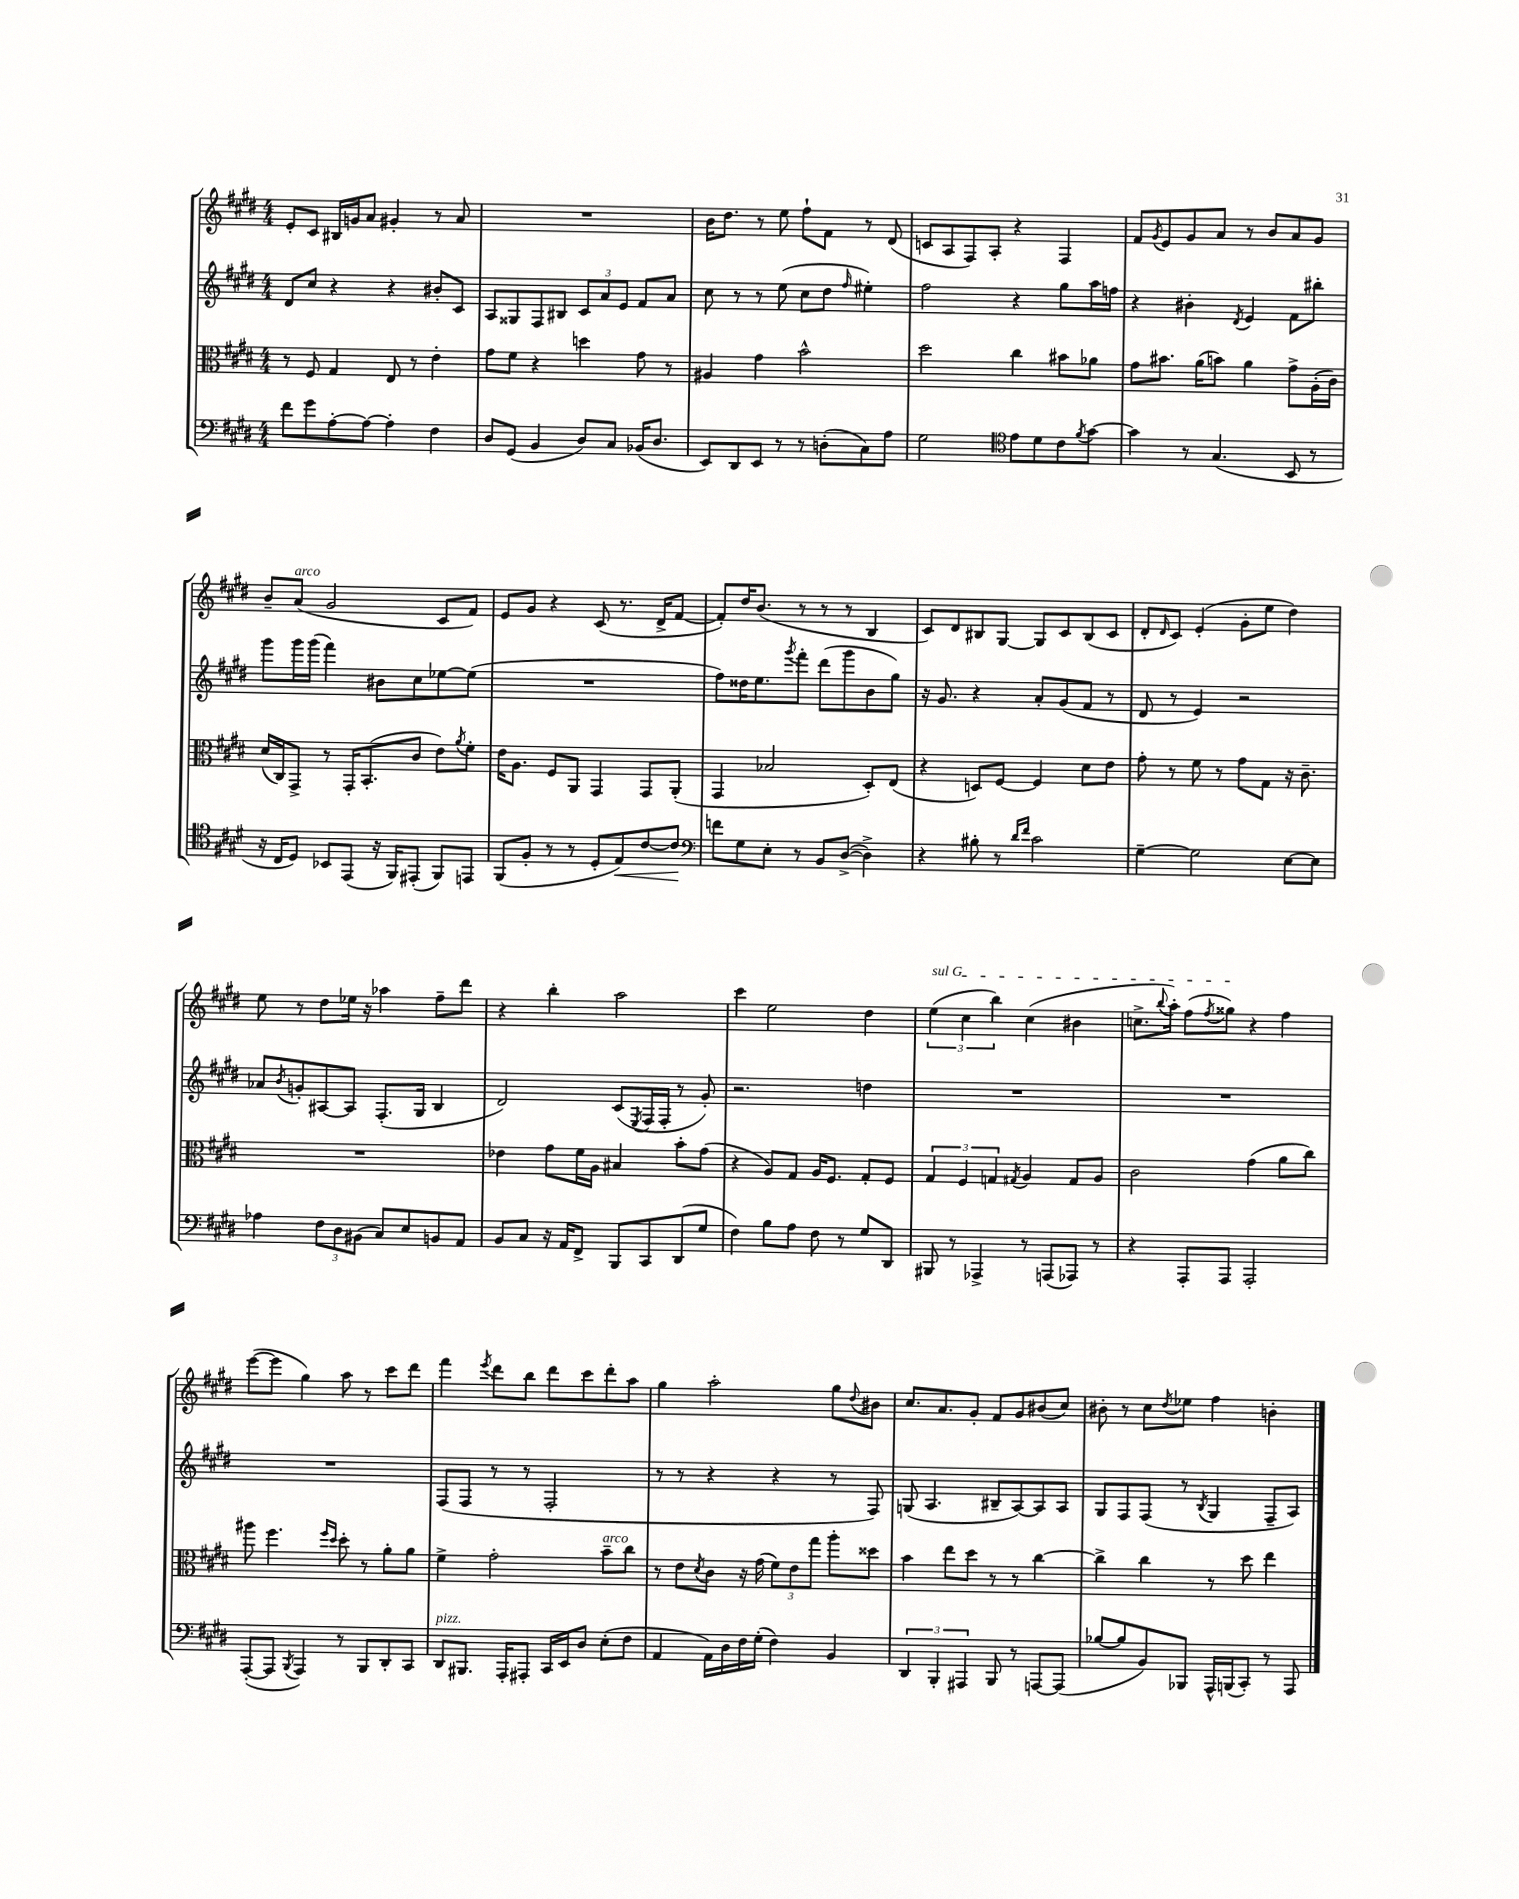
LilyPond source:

<<
\new StaffGroup <<
\new Staff = "s0" {
    \clef treble \key e \major \numericTimeSignature \time 4/4
    e'8-. cis'8 bis16 g'16 a'8 gis'4-. r8 a'8 |
    R1 |
    b'16 dis''8. r8 e''8 fis''8-! fis'8 r8 dis'8( |
    c'8 a8 fis8) a8-. r4 fis4 |
    fis'8 \acciaccatura { gis'8 } e'8 gis'8 a'8 r8 b'8 a'8 gis'8 |
    b'8-- a'8^\markup { \italic "arco" }( gis'2 cis'8 fis'8) |
    e'8 gis'8 r4 cis'8( r8. dis'16-> fis'8~ |
    fis'8-.) dis''16 b'8.( r8 r8 r8 b4 |
    cis'8) dis'8 bis8 gis8~ gis8 cis'8 bis8( cis'8 |
    dis'8-. \grace { dis'16 } cis'8) e'4-.( gis'8-. e''8 dis''4) |
    e''8 r8 dis''8 ees''16 r16 aes''4 fis''8-- dis'''8 |
    r4 b''4-. a''2 |
    cis'''4 e''2 dis''4 |
    \tuplet 3/2 { \once \override TextSpanner.bound-details.left.text = \markup { \italic "sul G" } e''4\startTextSpan( cis''4 b''4) } cis''4( bis'4 |
    c''8.-> \appoggiatura { b''8 } a''16-.) fis''8( \acciaccatura { fis''8 } gisis''8\stopTextSpan) r4 fis''4 |
    e'''8~( e'''8 gis''4) a''8 r8 cis'''8 dis'''8 |
    fis'''4 \acciaccatura { e'''8 } dis'''8 b''8 dis'''8 cis'''8 dis'''8-. a''8 |
    gis''4 a''2-. gis''8 \appoggiatura { dis''8 } bis'8 |
    cis''8. a'8. gis'8-. fis'8 gis'8 bis'8( cis''8) |
    bis'8-. r8 cis''8 \acciaccatura { dis''8 } ees''8 fis''4 b'4-. \bar "|." |
}
\new Staff = "s1" {
    \clef treble \key e \major \numericTimeSignature \time 4/4
    dis'8 cis''8 r4 r4 bis'8-. cis'8 |
    a8 gisis8 fis8 bis8 \tuplet 3/2 { cis'8 a'8 e'8 } fis'8 a'8 |
    cis''8 r8 r8 e''8( cis''8 dis''8 \grace { fis''16 } eis''4-.) |
    fis''2 r4 gis''8 a''16 f''16 |
    r4 bis'4-. \acciaccatura { dis'8 } e'4 fis'8 bis''8-. |
    gis'''8 gis'''16 gis'''16( fis'''4) bis'8 cis''8 ees''8~ ees''8( |
    R1 |
    fis''8) disis''16 e''8. \acciaccatura { gis'''8 } fis'''8-. dis'''8( gis'''8 b'8 gis''8) |
    r16 gis'8. r4 a'8-. gis'8( fis'8 r8 |
    dis'8 r8 e'4) r2 |
    aes'8 \acciaccatura { b'8 } g'8-. ais8~ ais8 fis8.-.( gis16 b4 |
    dis'2) cis'8( \acciaccatura { e8 } fis16 fis16-. r8 gis'8-.) |
    r2. d''4 |
    R1 |
    R1 |
    R1 |
    fis8( fis8 r8 r8 fis2-. |
    r8 r8 r4 r4 r8 fis8) |
    g8( a4. bis8-- a8~) a8 a8 |
    gis8 fis8 fis8( r8 \acciaccatura { b8 } gis4 fis8-- a8) \bar "|." |
}
\new Staff = "s2" {
    \clef alto \key e \major \numericTimeSignature \time 4/4
    r8 fis8 gis4 e8 r8 e'4-. |
    gis'8 fis'8 r4 d''4 gis'8 r8 |
    ais4 gis'4 b'2-^ |
    dis''2 cis''4 bis'8 aes'8 |
    gis'8 bis'8. a'16( b'8) a'4 gis'8-> a16-.( cis'16) |
    dis'16( cis16) gis,8-> r8 gis,16-. b,8.-.( cis'8 e'8) \acciaccatura { a'8 } fis'8-. |
    e'16 a8. fis8 a,8 gis,4 gis,8 a,8-.( |
    gis,4 bes2 dis8-.) e8( |
    r4 d8) fis8~ fis4 dis'8 e'8 |
    gis'8-. r8 fis'8 r8 gis'8 gis8 r16 cis'8.-- |
    R1 |
    ees'4 gis'8 fis'16 a16 bis4 b'8-. gis'8( |
    r4 a8) gis8 a16 fis8. gis8-. fis8 |
    \tuplet 3/2 { gis4 fis4 g4 } \acciaccatura { gis8 } a4 gis8 a8 |
    cis'2 gis'4( a'8 cis''8) |
    ais''8 fis''4. \grace { fis''16 dis''16 } dis''8-. r8 a'8-. a'8 |
    fis'4-> gis'2-. b'8--^\markup { \italic "arco" } cis''8 |
    r8 e'8 \acciaccatura { dis'8 } cis'8 r16 gis'16( \tuplet 3/2 { fis'8) e'8 gis''8 } a''8-. disis''8 |
    b'4 e''8 dis''8 r8 r8 cis''4~ |
    cis''4-> cis''4 r8 dis''8 e''4 \bar "|." |
}
\new Staff = "s3" {
    \clef bass \key e \major \numericTimeSignature \time 4/4
    fis'8 gis'8 a8~-. a8~ a4-. fis4 |
    dis8 gis,8( b,4 dis8) cis8 bes,16( dis8. |
    e,8) dis,8 e,8 r8 r8 d8-.( cis8) a8 |
    gis2 \clef tenor e'8 dis'8 cis'8 \acciaccatura { fis'8 } gis'8~ |
    gis'4 r8 gis4.( b,8 r8 |
    r16 cis16 dis8) bes,8 e,8( r16 fis,16) eis,8-.( fis,8) e,8 |
    fis,8( fis8-. r8 r8 dis8-. e8\<) cis'8~ cis'8\! |
    \clef bass f'8 gis8 e8-. r8 b,8 dis8~->( dis4->) |
    r4 bis8-. r8 \grace { dis'16 fis'16 } cis'2 |
    gis4~-- gis2 e8~ e8 |
    aes4 \tuplet 3/2 { fis8 dis8 bis,8( } cis8) e8 b,8 a,8 |
    b,8 cis8 r16 a,16 fis,8-> b,,8 cis,8 dis,8( gis8 |
    fis4) b8 a8 fis8 r8 gis8 dis,8 |
    bis,,8 r8 aes,,4-> r8 a,,8( aes,,8) r8 |
    r4 a,,8-. a,,8 a,,2-. |
    a,,8~-.( a,,8 \acciaccatura { b,,8 } a,,4) r8 b,,8 dis,8-. cis,8 |
    dis,8^\markup { \italic "pizz." } bis,,8. a,,16-. ais,,8-. cis,16 e,16 dis8 e8-.( fis8 |
    a,4 a,16) dis16 fis16 gis16-.( fis4) b,4 |
    \tuplet 3/2 { dis,4 b,,4-. ais,,4 } b,,8 r8 a,,8~ a,,8( |
    bes8~ bes8 b,8) bes,,8 a,,16-^ b,,16( cis,8-.) r8 a,,8 \bar "|." |
}
>>
>>
\layout { \context { \Score \remove "Bar_number_engraver" } }
